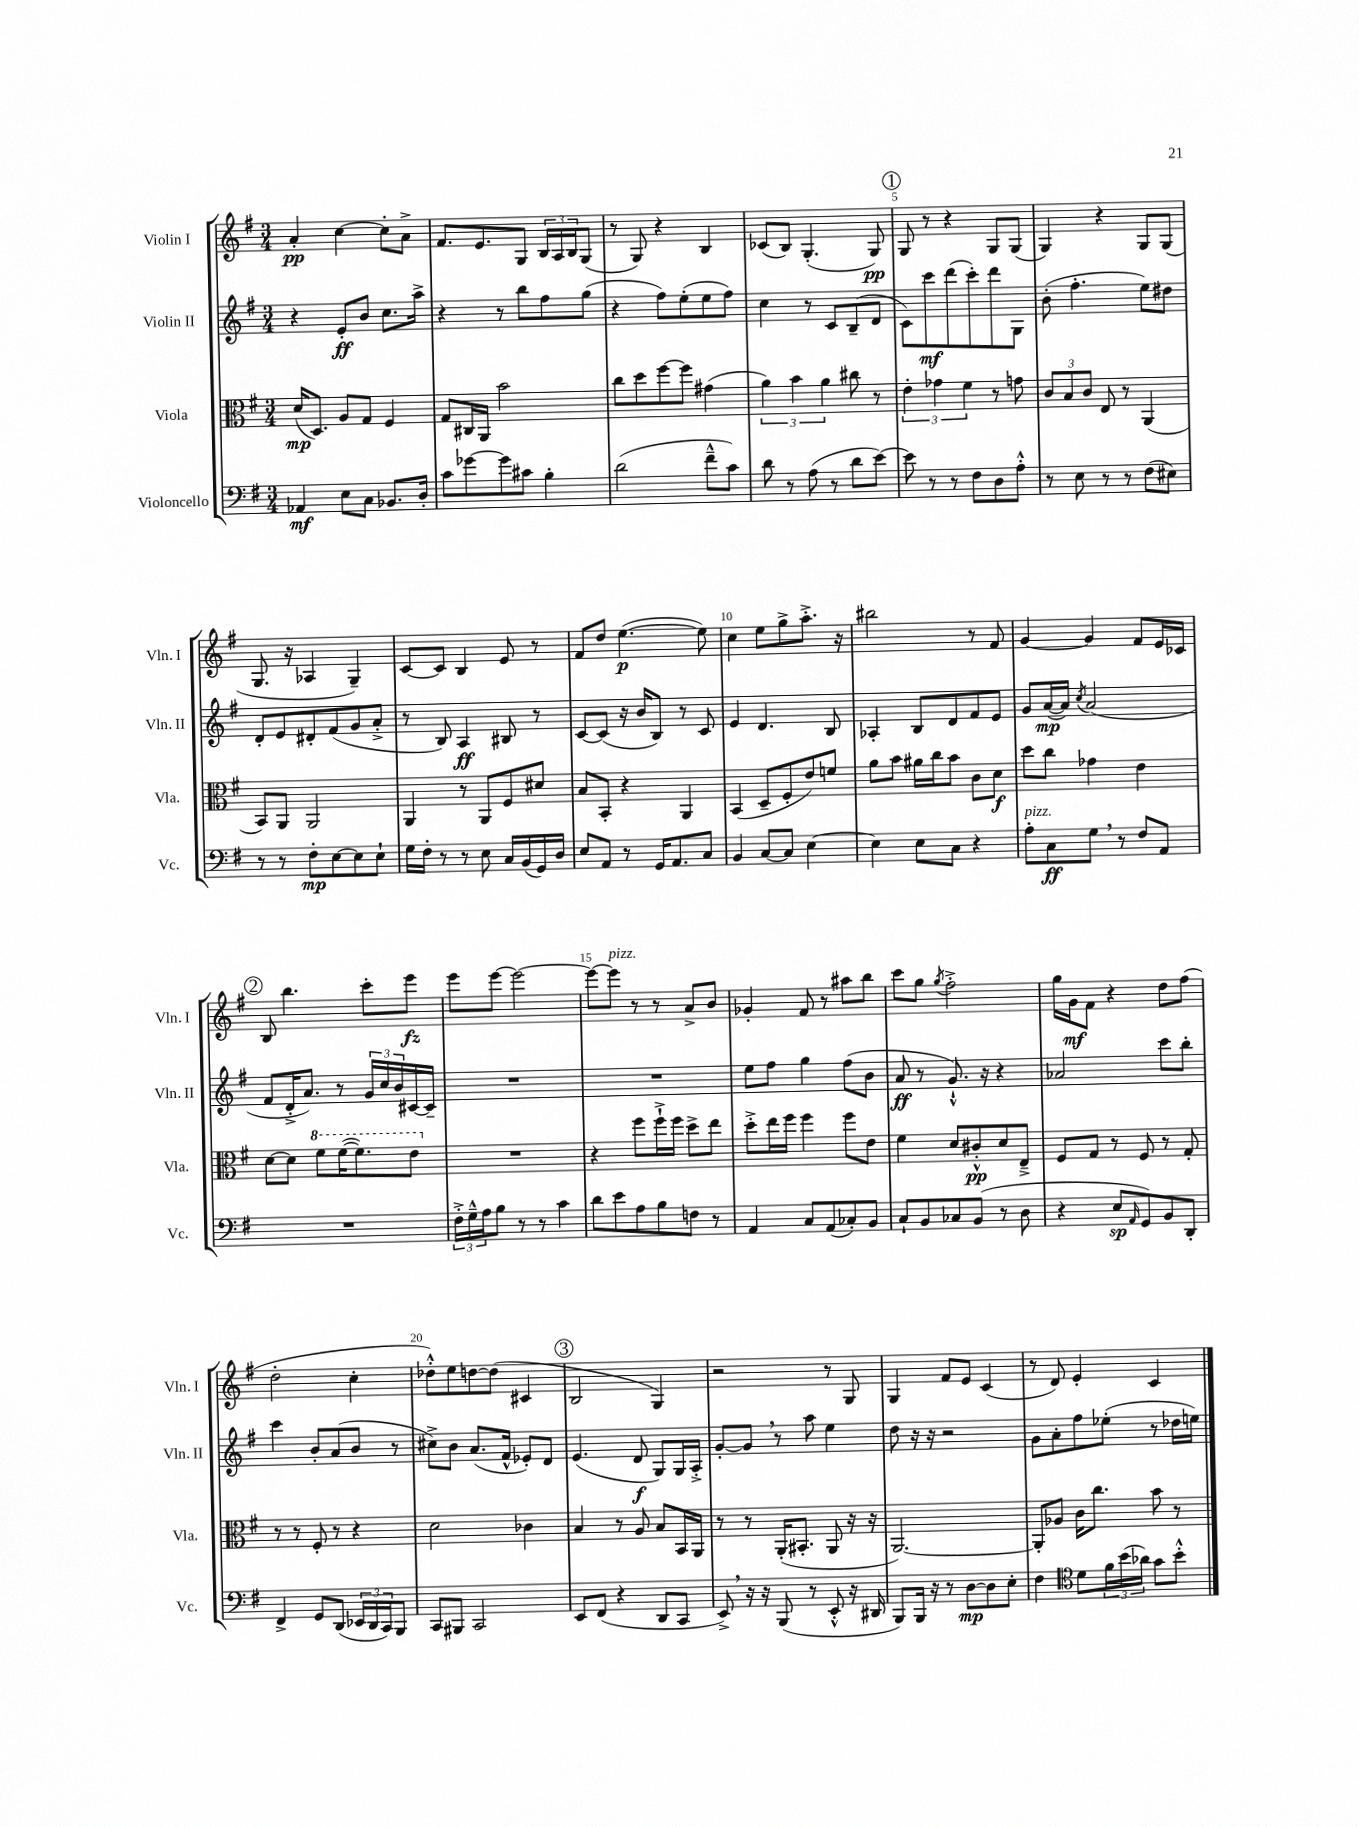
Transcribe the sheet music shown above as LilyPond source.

<<
\new StaffGroup <<
\new Staff = "s0" \with { instrumentName = "Violin I" shortInstrumentName = "Vln. I" } {
    \clef treble \key g \major \numericTimeSignature \time 3/4
    a'4-.\pp c''4~ c''8-. a'8-> |
    fis'8. e'8. g8 \tuplet 3/2 { b16 a16 b16 } g8( |
    r8 g8) r4 b4 |
    ces'8( b8) g4.-.( g8\pp) |
    \mark \markup { \circle "1" } g8 r8 r4 g8 g8( |
    g4) r4 g8 g8( |
    g8. r16 aes4 g4--) |
    c'8~ c'8 b4 e'8 r8 |
    fis'8 d''8 e''4.~\p( e''8) |
    c''4 e''8 g''8-> a''8.-.-> r16 |
    bis''2 r8 fis'8 |
    g'4~ g'4 fis'8 e'16 ces'16 |
    \mark \markup { \circle "2" } b8 b''4. c'''8-. e'''8\fz |
    e'''8 e'''8~ e'''2~ |
    e'''8~ e'''8^\markup { \italic "pizz." } r8 r8 a'8-> b'8 |
    ges'4-. fis'8 r8 ais''8 b''8 |
    c'''8 g''8 \acciaccatura { g''8 } fis''2-.-> |
    g''16 g'16\mf fis'8 r4 d''8 fis''8( |
    d''2-. c''4-. |
    des''8-.-^) e''8 d''8~ d''8( cis'4 |
    \mark \markup { \circle "3" } b2 g4) |
    r2 r8 g8 |
    g4 fis'8 e'8 c'4( |
    r8 d'8) e'4-. c'4 \bar "|." |
}
\new Staff = "s1" \with { instrumentName = "Violin II" shortInstrumentName = "Vln. II" } {
    \clef treble \key g \major \numericTimeSignature \time 3/4
    r4 e'8-.\ff b'8 c''8. a''16-> |
    r4 r8 b''8 fis''8 g''8( |
    r4 fis''8) e''8-.( e''8 fis''8) |
    c''4 r8 c'8 b8--( d'8 |
    \mark \markup { \circle "1" } c'8) c'''8\mf d'''8( c'''8-.) d'''8 g8 |
    b'8-.( fis''4.-. e''8) dis''8 |
    d'8-. e'8 dis'8-. fis'8( g'8 a'8-.-> |
    r8 b8) a4\ff bis8 r8 |
    c'8~ c'8( r16 b'16 b8) r8 c'8 |
    e'4 d'4. b8 |
    aes4-. b8 d'8 fis'8 e'8 |
    g'8 a'16~\mp( a'16) \acciaccatura { c''8 } a'2( |
    \mark \markup { \circle "2" } fis'8 d'16-.-> a'8.) r8 \tuplet 3/2 { g'16 c''16 b'16 } cis'16~ cis'16-- |
    R2. |
    R2. |
    e''8 fis''8 g''4 fis''8( b'8 |
    a'8\ff r8 g'8.-!-^) r16 r4 |
    aes'2 c'''8 b''8-. |
    c'''4 b'8-. a'8( b'8 r8 |
    cis''8->) b'8 a'8.( fis'16-^ ees'8-.) d'8 |
    \mark \markup { \circle "3" } e'4.( d'8\f g8) g16 a16-.-> |
    g'8~-. g'8 \breathe r8 a''8 e''4 |
    d''8 r16 r16 r2 |
    g'8 a'8-. fis''8 ees''8-.( r8 des''16 e''16) \bar "|." |
}
\new Staff = "s2" \with { instrumentName = "Viola" shortInstrumentName = "Vla." } {
    \clef alto \key g \major \numericTimeSignature \time 3/4
    d'16\mp( d8.) a8 g8 fis4 |
    g8 cis16 a,16 b'2 |
    c''8 d''8 fis''8~ fis''8 gis'4( |
    \tuplet 3/2 { a'4) b'4 a'4 } cis''8 r8 |
    \mark \markup { \circle "1" } \tuplet 3/2 { e'4-. ges'4 fis'4 } r8 g'8 |
    \tuplet 3/2 { c'8 b8 c'8 } e8 r8 a,4( |
    b,8) a,8 a,2 |
    a,4 r8 a,8 fis8 dis'8 |
    b8 b,8-. r4 a,4 |
    b,4( d8-- fis8-. e'8) f'8 |
    a'8 b'8 ais'16 c''16 b'8 c'8 d'8\f |
    d''8 c''8 ges'4 e'4 |
    \mark \markup { \circle "2" } d'8~ d'8 \ottava #1 fis''8 fis''16~( fis''8.) e''8 \ottava #0 |
    R2. |
    r4 fis''8 fis''16-!-> fis''16 d''8-> e''8 |
    d''8-.-> e''16 fis''16 fis''4 fis''8 e'8 |
    fis'4 d'8 cis'8-.-^\pp d'8 e8---> |
    fis8 g8 r8 fis8 r8 g8-. |
    r8 r8 fis8-. r8 r4 |
    d'2 ces'4 |
    \mark \markup { \circle "3" } b4 r8 a8 b8 b,16 a,16 |
    r8 r8 a,16-.( bis,8.-. a,8 r16 r16 |
    a,2.~) |
    a,8-. aes8 c'16 c''8. b'8 r8 \bar "|." |
}
\new Staff = "s3" \with { instrumentName = "Violoncello" shortInstrumentName = "Vc." } {
    \clef bass \key g \major \numericTimeSignature \time 3/4
    aes,4\mf e8 c8 bes,8. d16-. |
    c'8 ges'8~ ges'8 cis'8 b4-. |
    d'2( fis'8---^ c'8) |
    d'8 r8 a8( r8 d'8 e'8~) |
    \mark \markup { \circle "1" } e'8 r8 r8 fis8 d8 a8-.-^ |
    r8 e8 r8 r8 fis8( eis8) |
    r8 r8 fis8-.\mp e8~ e8 e8-! |
    g16 fis16-. r8 r8 e8 c16 b,16( g,16) d16 |
    e8 a,8 r8 g,16 a,8. c8 |
    b,4 c8~ c8 e4~ |
    e4 e8 c8 r4 |
    a8-.^\markup { \italic "pizz." } c8\ff g8 \breathe r8 fis8 a,8 |
    \mark \markup { \circle "2" } R2. |
    \tuplet 3/2 { fis16-.-> g16---^ a16 } b8 r8 r8 c'4 |
    d'8 e'8 a8 b8 f8 r8 |
    a,4 c8 a,8( ces8-.) b,8 |
    c8-! b,8 ces8 b,8( r8 d8 |
    r4 e8\sp \grace { a,16 } g,8) b,8 d,8-. |
    fis,4-> g,8 d,8( \tuplet 3/2 { ees,16 d,16 c,16) } b,,8 |
    c,8 bis,,8 c,2 |
    \mark \markup { \circle "3" } e,8 fis,8( r4 d,8 c,8 |
    e,8->) \breathe r16 r16 b,,8( r8 e,8-.-^ r16 dis,16 |
    b,,8) b,,16 r16 r8 d8~\mp d8 e8-. |
    fis4 \clef tenor d'8 \tuplet 3/2 { fis'16 b'16( aes'16) } g'8 b'8-.-^ \bar "|." |
}
>>
>>
\layout { \context { \Score \override BarNumber.break-visibility = ##(#f #t #t) barNumberVisibility = #(every-nth-bar-number-visible 5) } }
